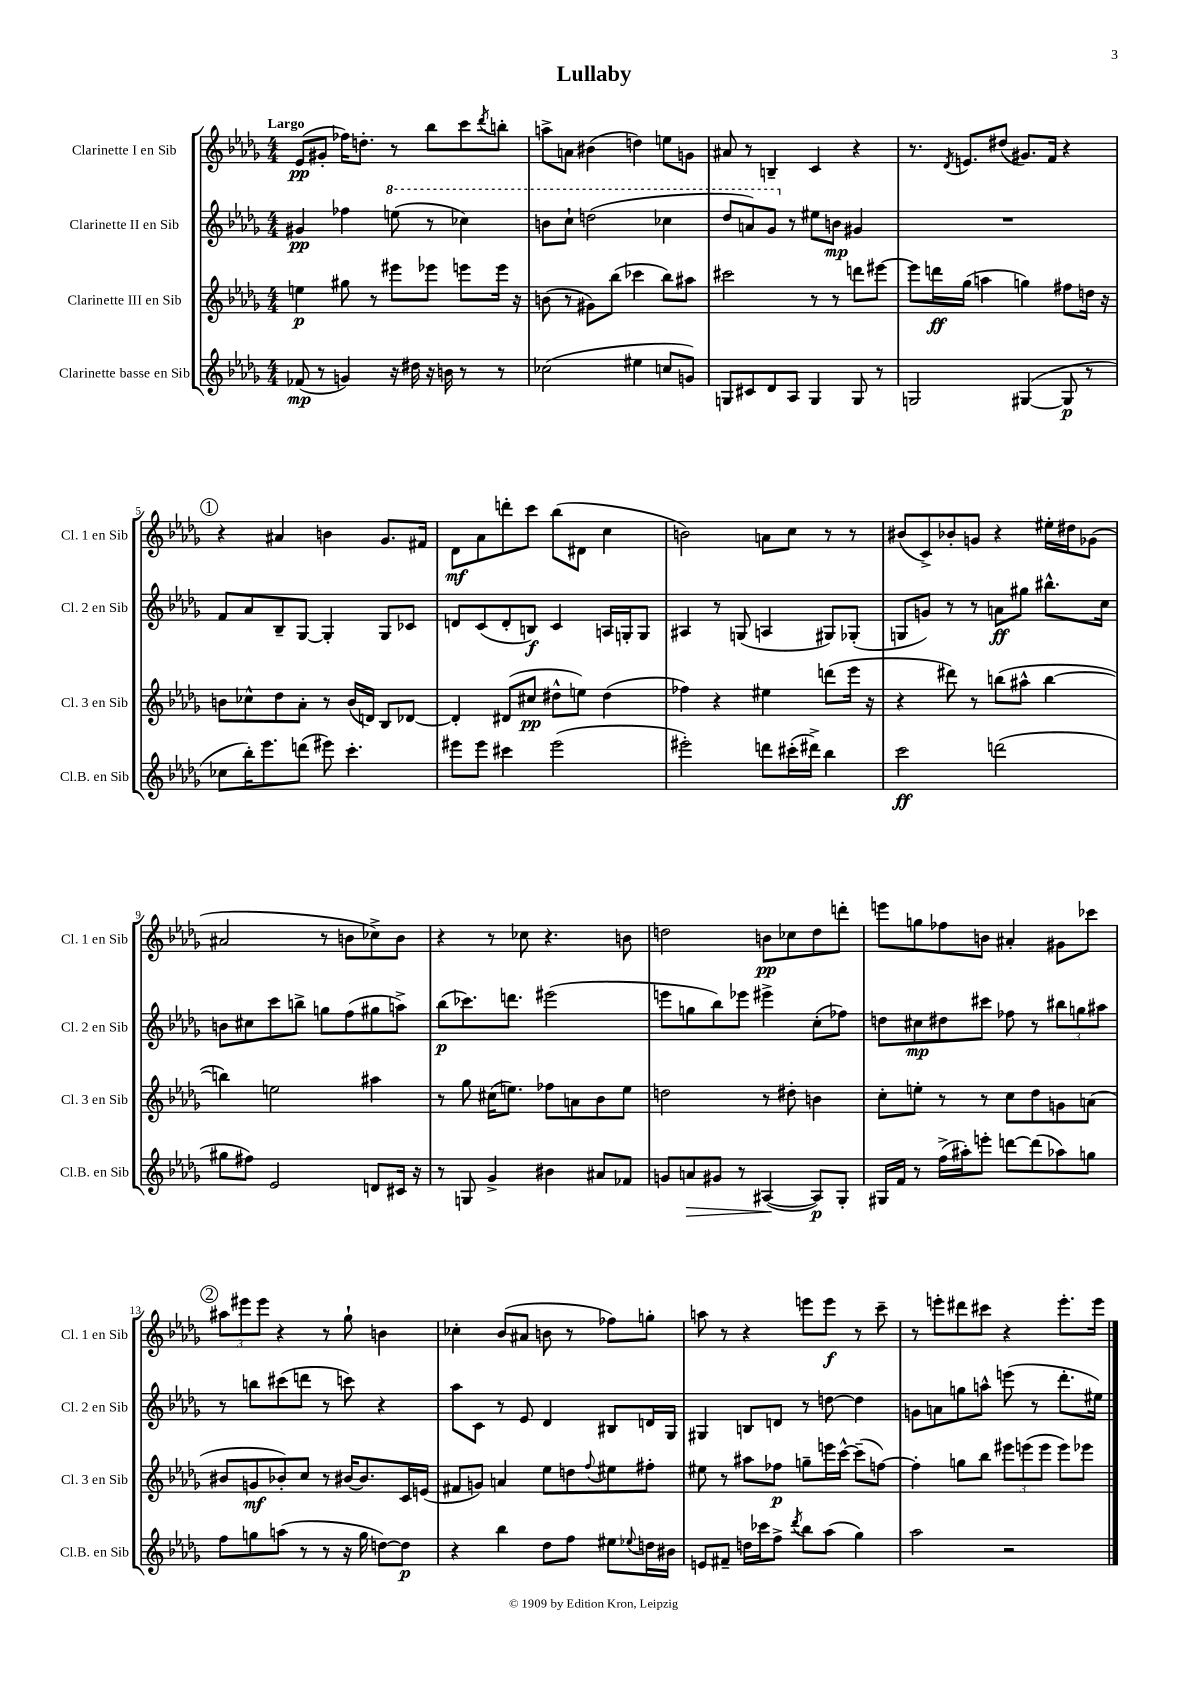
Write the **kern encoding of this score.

**kern	**kern	**kern	**kern
*staff4	*staff3	*staff2	*staff1
*clefG2	*clefG2	*clefG2	*clefG2
*k[b-e-a-d-g-]	*k[b-e-a-d-g-]	*k[b-e-a-d-g-]	*k[b-e-a-d-g-]
*M4/4	*M4/4	*M4/4	*M4/4
(8f-/	4ee\	4g#/	(8e-/L
8r	.	.	8g#'/J
4g/)	8gg#\	4ff-\	16ff-\LK)
.	.	.	8.dd'\J
.	8r	.	.
16r	8eee#\L	(8eee\	8r
16dd#\	.	.	.
16r	8eee-\J	8r	8bb-\L
16b\	.	.	.
8r	8eee\L	4ccc-\)	8ccc\
.	.	.	8qddd-/
8r	16eee\Jk	.	8bb'\J
.	16r	.	.
=	=	=	=
(2cc-\	(8b\	8bb\L	8aa^\L
.	8r	8ccc`\J	8a\J
.	8g#\L)	(2ddd\	(4b#\
.	(8bb-\J	.	.
4ee#\	4ccc-\	.	4dd\)
8cc/L	8bb-\L)	4ccc-\	8ee\L
8g/J)	8aa#\J	.	8g\J
=	=	=	=
8G/L	2ccc#\	8ddd-/L	8a#/
8c#/	.	8aa/)	8r
8d-/	.	8gg-/J	4B~/
8A-/J	.	8r	.
4G/	8r	8ee#\L	4c/
.	8r	8b\J	.
8G/	8ddd\L	4g#/	4r
8r	[8eee#\J	.	.
=	=	=	=
2G/	8eee#\]L	1r	8.r
.	16ddd\L	.	.
.	.	.	8qd-/
.	(16gg-\JJ	.	8.e/L
.	4aa\	.	.
.	.	.	(8dd#/J
([4G#/	4gg\)	.	8.g#/L)
.	.	.	16f/Jk
8G#/]	8ff#\L	.	4r
8r	16dd\Jk	.	.
.	16r	.	.
=	=	=	=
8cc-\L	8b\L	8f/L	4r
16bb-'\K)	8cc-^^\	8a-/	.
8.eee-\	.	.	.
.	8dd-\	8B-~/	4a#/
(8ddd\J	8a-'\J	[8G-/J	.
8eee#\)	8r	4G-'/]	4b\
4.ccc'\	(16b/LL	.	.
.	16d/JJ)	.	.
.	8B-/L	8G-/L	8.g-/L
.	[8d-/J	8c-/J	.
.	.	.	16f#/Jk
=	=	=	=
8eee#\L	4d-'/]	8d/L	8d-\L
8eee#\J	.	(8c/	8a-\
4ccc#\	(8d#/L	8d'/	8ddd'\
.	8cc#/J	8B/J)	8ccc\J
(2eee#\	8dd#^^\L	4c/	(8bb-\L
.	8ee\J)	.	8d#\J
.	(4dd#\	16A/LL	4cc\
.	.	16G'/J	.
.	.	8G/J	.
=	=	=	=
2eee#'\)	4ff-\)	4A#/	2b\)
.	4r	8r	.
.	.	(8G/	.
8ddd\L	4ee#\	4A/	8a\L
(16ccc#'\L	.	.	8cc\J
16ddd#^\JJ)	.	.	.
4bb-\	(8ddd\L	8G#/L)	8r
.	16eee-\Jk	(8G-'/J	8r
.	16r	.	.
=	=	=	=
2ccc\	4r	8G/L	(8b#/L
.	.	8g/J)	8c^/)
.	8ddd#\)	8r	8b-'/
.	8r	8r	8g/J
(2ddd\	(8bb\L	8a\L	4r
.	8aa#^^\J	8gg#\J	.
.	[4bb\	8.bb#^^\L	16ee#'\LL
.	.	.	16dd#\J
.	.	.	(8g-\J
.	.	16cc\Jk	.
=	=	=	=
8gg#\L	4bb\])	8b\L	2a#/
8ff#\J)	.	8cc#\	.
2e-/	2ee\	8ccc\	.
.	.	8bb^\J	.
.	.	8gg\L	8r
.	.	(8ff\	8b\L
8d/L	4aa#\	8gg#\	8cc-^\)
16c#/Jk	.	8aa^\J)	8b\J
16r	.	.	.
=	=	=	=
8r	8r	(8bb-\L	4r
8G/	8gg-\	8.ccc-\)	.
4g-^/	(16cc#\LK	.	8r
.	8.ee\J)	8.ddd\J	.
.	.	.	8cc-\
4b#\	8ff-\L	(2eee#\	4.r
.	8a\	.	.
8a#/L	8b-\	.	.
8f-/J	8ee\J	.	8b\
=	=	=	=
8g/L	2dd\	8eee\L	2dd\
8a/	.	8gg\	.
8g#/J	.	8bb-\)	.
8r	.	8eee-\J	.
([4A#/	8r	4eee#^\	8b\L
.	8dd#'\	.	8cc-\
8A#/]L)	4b\	(8cc'\L	8dd\
8G-'/J	.	8ff-\J)	8ddd'\J
=	=	=	=
16G#/LL	8cc'\L	8dd\L	8eee\L
16f/JJ	.	.	.
8r	8ee'\J	8cc#\	8gg\
(16ff^\LL	8r	8dd#\	8ff-\
16aa#'\J)	.	.	.
8eee'\J	8r	8ccc#\J	8b\J
[8ddd\L	8cc\L	8ff-\	4a#'/
(8ddd\]	8dd-\	8r	.
8aa-\)	8g\	12bb#\L	8g#\L
.	.	12gg\	.
8gg\J	(8a\J	.	8ccc-\J
.	.	12aa#\J	.
=	=	=	=
8ff\L	8b#/L	8r	12aa#\L
.	.	.	12eee#\
8gg\	8g/	8bb\L	.
.	.	.	12eee#\J
(8aa\J	8b-'/)	(8ccc#\	4r
8r	8cc/J	8ddd\J	.
8r	8r	8r	8r
16r	[16b#/LK	8ccc\)	8gg-`\
16gg\	8.b#/]	.	.
[8dd\L)	.	4r	4b\
8dd\]J	16c/L	.	.
.	(16e/JJ	.	.
=	=	=	=
4r	8f#/L	8aa-\L	4cc-'\
.	8g/J)	8c\J	.
4bb-\	4a/	8r	(8b-/L
.	.	8e-/	8a#/J
8dd-\L	8ee-\L	4d-/	8b\
8ff\J	8dd\	.	8r
.	8qqff/	.	.
8ee#\L	8ee#\	8B#/L	8ff-\L)
8qqee-/	.	.	.
16dd\L	8ff#'\J	16d/L	8gg'\J
16b#\JJ	.	16G-/JJ	.
=	=	=	=
8e/L	8ee#\	4G#/	8aa\
8f#~/J	8r	.	8r
16dd\LL	8aa#\L	8B/L	4r
16ccc-\J	.	.	.
8ff^\J	8ff-\J	8d/J	.
8qddd-/	.	.	.
8bb-\L	8gg~\L	8r	8eee\L
(8aa-\J	16eee\L	[8dd\	8eee\J
.	[16ccc^^\JJ	.	.
4gg-\)	(8ccc~\]L	4dd\]	8r
.	[8ff\J)	.	8ccc~\
=	=	=	=
2aa-\	4ff'\]	8g\L	8r
.	.	8a\	8eee'\L
.	8gg\L	8gg\	8ddd#\
.	8bb-\J	8aa^^\J	8ccc#\J
2r	12eee#\L	(8eee\	4r
.	(12eee\	.	.
.	.	8r	.
.	12eee\J	.	.
.	8eee\L)	8.ddd-'\L	8.eee'\L
.	8eee-\J	.	.
.	.	16ee#\Jk)	16eee\Jk
==	==	==	==
*-	*-	*-	*-
